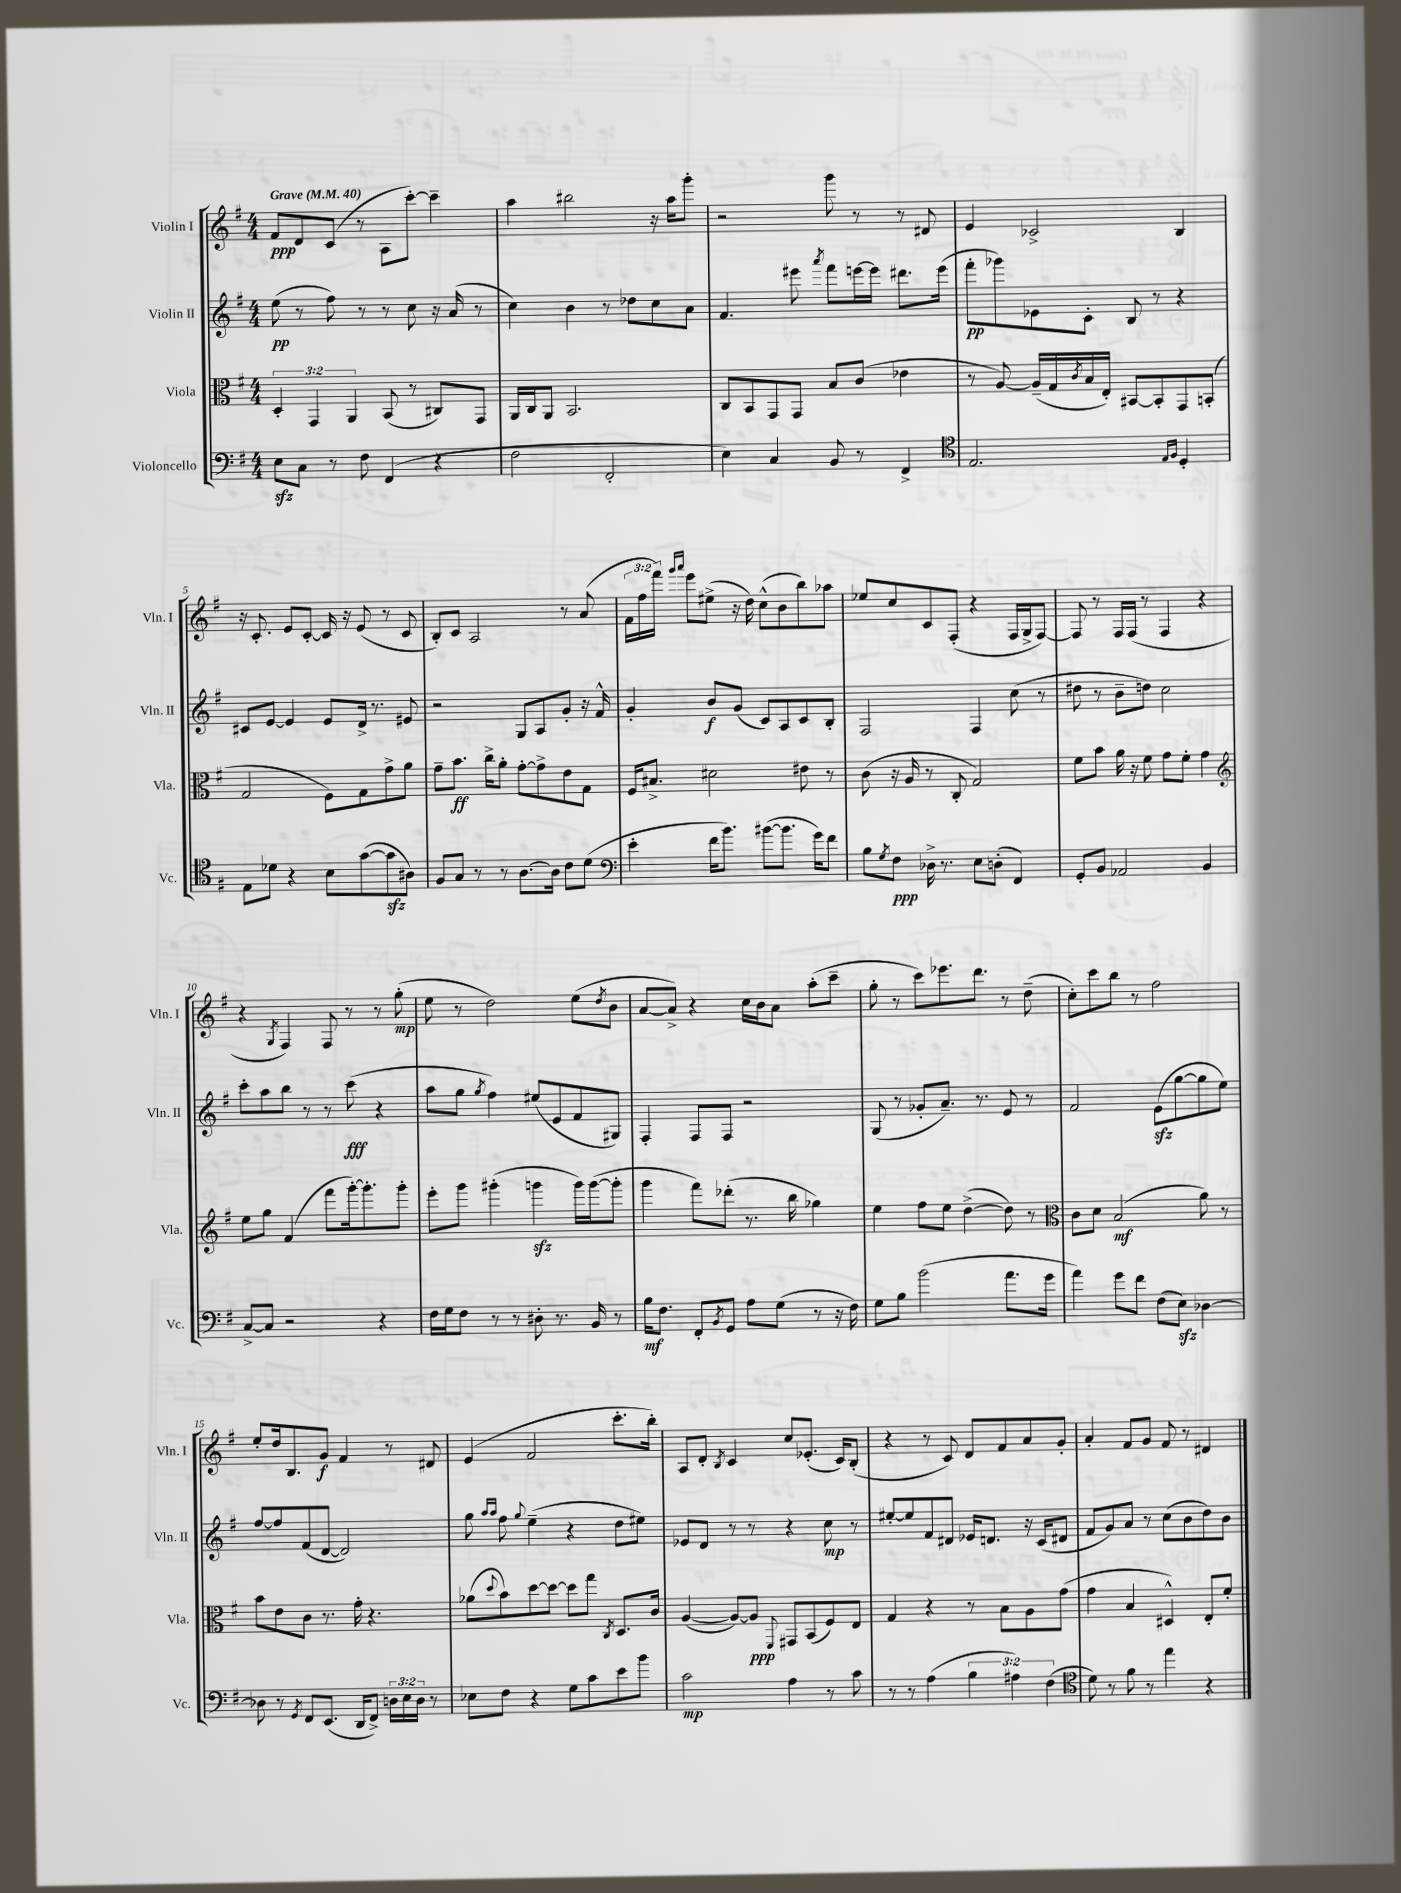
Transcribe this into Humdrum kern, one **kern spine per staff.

**kern	**kern	**kern	**kern
*staff4	*staff3	*staff2	*staff1
*clefF4	*clefC3	*clefG2	*clefG2
*k[f#]	*k[f#]	*k[f#]	*k[f#]
*M4/4	*M4/4	*M4/4	*M4/4
*MM40	*MM40	*MM40	*MM40
8E	6D'	(8ee	8f#
8C	.	8r	8d
.	6GG	.	.
8r	.	8ff#)	(8c
.	6AA	.	.
8F#	.	8r	8r
(4FF#	(8BB	8r	8A
.	8r	8cc	[8ccc')
4r	8C#)	16r	4ccc~]
.	.	(16a	.
.	8GG	8r	.
=	=	=	=
2F#	16AA	4cc)	4aa
.	16C	.	.
.	8AA	.	.
.	2.BB	4b	2bb#
2FF#'	.	8r	.
.	.	8dd-	.
.	.	8cc	16r
.	.	.	16aa
.	.	8a	8ggg'
=	=	=	=
4E)	8C	4.f#	2r
.	8BB	.	.
4C	8GG	.	.
.	8GG	8eee#	.
.	.	8qaaa	.
8BB	8B	8fff#	8ggg
8r	(8c	[16eee	8r
.	.	16eee]	.
4FF#^	4e-	8.ddd#	8r
.	.	.	8d#
.	.	(16eee	.
=	=	=	=
*clefC4	*	*	*
2.E	8r	8fff#'	4e
.	[8A)	8ggg-)	.
.	(16A~]	8e-	2c-^
.	16G	.	.
.	8qc	.	.
.	16B	8c'	.
.	16E')	.	.
.	[8BB#	8B	.
.	8BB#']	8r	.
16qqE	.	.	.
16qqF#	.	.	.
4D'	8GG	4r	4B
.	(8BB'	.	.
=	=	=	=
8E	2G	8c#	16r
.	.	.	8.c'
8d-	.	[8e	.
4r	.	4e]	8e
.	.	.	[8c'
8B	8F#)	8e	16c]
.	.	.	16r
([8g	8G	16d^	(8e
.	.	8.r	.
8g]	8g^	.	8r
8A#)	8a	8e#	8c
=	=	=	=
8F#	8g~	2r	8B')
8G	8.b	.	8c
8r	.	.	2A
.	16cc^	.	.
8r	8a'	.	.
[8.A	[8g'	8G	.
.	8g^]	8A	.
16A]	.	.	.
8c	8e	8g'	8r
(8d	8G	16r	(8a
.	.	16f#^^	.
=	=	=	=
*clefF4	*	*	*
4e'	16F#	4g'	24f#
.	.	.	24ff#
.	8.B#^	.	.
.	.	.	24fff#)
.	.	.	16qqggg
.	.	.	16qqaaa
.	.	.	8eee
16f#	2d#	8b	(8ee#^
8.b)	.	.	.
.	.	(8g	16r
.	.	.	16dd)
([8b#	.	8c)	(8cc^^
8.b#]	.	8A	8b
.	8e#	8c	8bb)
16g)	.	.	.
8f#	8r	8B'	8aa-
=	=	=	=
8B	(8c	2F#	8ee-
8qG	.	.	.
8F#	16r	.	8cc
.	16A	.	.
16D-^	8r	.	8c
8.r	.	.	.
.	8C'	.	(8F#'
8E	2G)	4F#	4r
(8D'	.	.	.
4FF#)	.	(8cc	16F#
.	.	.	16G^
.	.	8r	[8F#)
=	=	=	=
8GG'	8f#	8dd#	8F#]
8BB	8b	8r	8r
2AA-	16a	8b~	16F#
.	16r	.	(16F#
.	8f#	8dd)	8r
.	8g	2cc	4F#
.	8f#'	.	.
4BB	4g	.	4r
=	=	=	=
*	*clefG2	*	*
[8C^	8ee	8ccc'	4r
8C]	8gg	8aa	.
.	.	.	8qG
2r	(4f#	8bb	4F#)
.	.	8r	.
.	8fff#	8r	8F#
.	[16ggg')	(8ccc	8r
.	8.ggg']	.	.
4r	.	4r	8r
.	8ggg'	.	(8gg'
=	=	=	=
16F#	8eee'	8aa	8ee
16G	.	.	.
8F#	8ggg	8gg	8r
.	.	8qgg	.
8r	(4ggg#'	4ff#)	2dd)
8r	.	.	.
8D#'	4ggg	(8ee#	.
8.r	.	8e	.
.	16ggg)	8f#	(8ee
16BB	([16ggg	.	.
.	.	.	8qdd
8r	8ggg']	8G#)	8b
=	=	=	=
16B	4ggg	4F#'	[8a
8.F#	.	.	.
.	.	.	8a^])
8FF#'	8fff#)	8F#	4r
8qBB	.	.	.
8GG	(8ddd-'	8F#	.
8A	8.r	2r	16cc
.	.	.	16b
(8G	.	.	8a
.	16bb	.	.
8r	4gg-)	.	(8aa'
16r	.	.	8ccc~
16F#)	.	.	.
=	=	=	=
8G	4ee	(8G	8gg'
8B	.	8r	8r
(2b	8ff#	8g-'	8ccc)
.	8ee	8.a~)	8.eee-
.	([4dd^	.	.
.	.	8.r	8.ddd
8.a	8dd])	8e	8r
.	8r	8r	(8dd~
16g	.	.	.
=	=	=	=
*	*clefC3	*	*
4a)	8c	2f#	8cc')
.	8d	.	8ccc
8g	(2B	.	8bb
8f#	.	.	8r
(8F#	.	(8e	2ff#
8E)	.	[8gg	.
[4D-	8a)	8gg]	.
.	8r	8ee)	.
=	=	=	=
8D-]	8b	[8ff#	8ee'
8r	8e	8ff#]	16dd
.	.	.	8.B
8qGG	.	.	.
8FF#	8c	(8f#	.
(8.EE	8.r	[8d	8g
.	.	2d])	4f#
16DD	16g'	.	.
8FF#^)	4.r	.	.
24D	.	.	8r
24E	.	.	.
24D	.	.	.
8r	.	.	8d#
=	=	=	=
8E-	(8a-	8gg	(4e
.	.	16qqaa	.
.	8qqdd	16qqaa	.
8F#	8b)	8ff#	.
.	.	8qqgg	.
4r	[8dd	(4ee~	2f#
.	8dd_	.	.
8G	8dd]	4r	.
8c	8gg	.	.
.	8qC	.	.
8e	8.D	8dd	8.ccc'
8b	.	8ee#)	.
.	16c	.	16bb')
=	=	=	=
2c	([4A	8e-	8A
.	.	8d	8d'
.	.	.	8qB
.	8A_)	8r	4c
.	8A]	8r	.
.	8qqFF#	.	.
4A	8GG#	4r	8cc
.	(8BB	.	(8.e-'
8r	8F#)	8cc	.
.	.	.	16c)
8c	8E	8r	(8B'
=	=	=	=
8r	4G	[8ee#'	4r
8r	.	8ee#]	.
(4A	4r	8f#	8r
.	.	8d#	8c)
6B	8r	16e-	8d
.	.	8.d	.
.	8B	.	8f#
6A#)	.	.	.
.	8A	16r	8a
.	.	(16c	.
(6F#	.	.	.
.	(8g	8d#	8g'
=	=	=	=
*clefC4	*	*	*
8d)	4g	8f#	4a'
8r	.	8g)	.
8f#	4B	8a	8f#
8r	.	8r	8g
4ee	4D#^^)	(8cc	8f#
.	.	8b	8r
4r	8E'	8dd)	4d#
.	8f#'	8b	.
==	==	==	==
*-	*-	*-	*-
